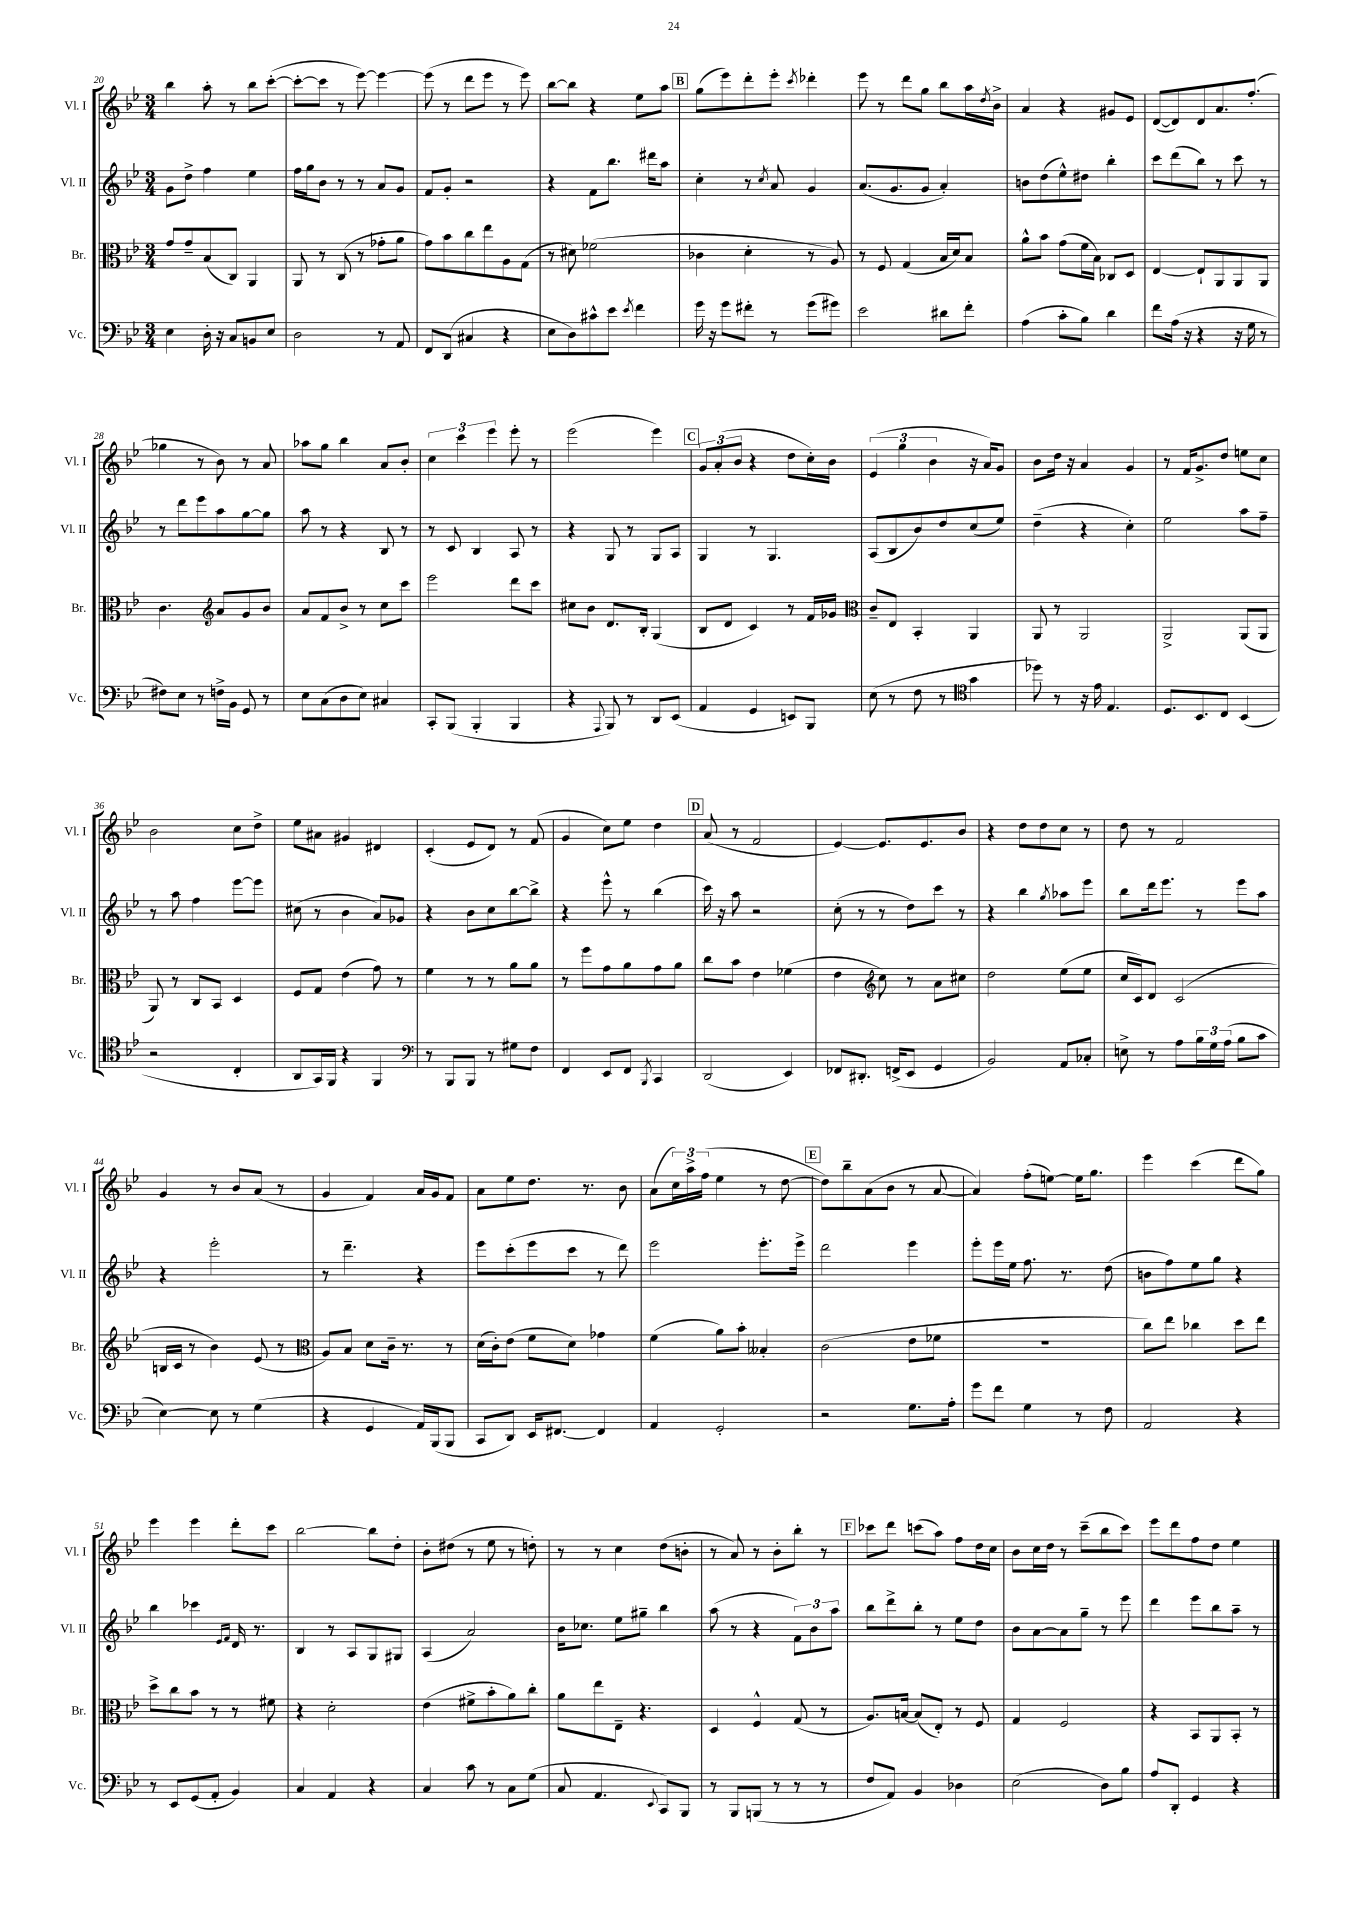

**kern	**kern	**kern	**kern
*staff4	*staff3	*staff2	*staff1
*clefF4	*clefC3	*clefG2	*clefG2
*k[b-e-]	*k[b-e-]	*k[b-e-]	*k[b-e-]
*M3/4	*M3/4	*M3/4	*M3/4
4E-\	8g/L	8g\L	4bb-\
.	8g~/	8dd^\J	.
16D'\	(8B-/	4ff\	8aa'\
16r	.	.	.
8C/L	8C/J)	.	8r
8BB/	4AA/	4ee-\	8bb-\L
8E-/J	.	.	([8ccc'\J
=	=	=	=
2D\	8AA/	16ff\LL	8ccc'\_L
.	.	16gg\J	.
.	8r	8b-\J	8ccc\]J
.	(8C/	8r	8r
.	8r	8r	[8eee-\)
8r	8g-'\L	8a/L	4eee-\_
8AA/	8a\J	8g/J	.
=	=	=	=
8FF/L	8g\L)	8f/L	(8eee-\]
(8DD/J	8b-\	8g'/J	8r
4C#/	8cc\	2r	8ddd\L
.	8ee-\	.	8eee-\J
4r	8A\	.	8r
.	(8G\J	.	8eee-\)
=	=	=	=
8E-\L	8r	4r	[8bb-\L
8D\)	8d#\)	.	8bb-\]J
8c#^^\	(2f-\	8f\L	4r
8e-\J	.	8.bb-\J	.
8qe-/	.	.	.
4f\	.	.	8ee-\L
.	.	16ddd#\LK	.
.	.	8aa\J	8aa\J
=	=	=	=
16g\	4c-\	4cc'\	(8gg\L
16r	.	.	.
8g\L	.	.	8eee-\)
8f#'\J	4d'\	8r	8ddd'\
.	.	8qcc/	.
8r	.	8a/	8eee-'\J
.	.	.	8qccc/
(8g\L	8r	4g/	4ddd-'\
8g#\J)	8A/)	.	.
=	=	=	=
2e-\	8r	(8.a/L	8eee-\
.	8F/	.	8r
.	.	8.g/	.
.	(4G/	.	8ddd\L
.	.	8g/J	8gg\J
8d#\L	16B-/LL	4a'/)	8bb-\L
.	16d/J)	.	.
8f'\J	8B-/J	.	16aa\L
.	.	.	8qdd/
.	.	.	16b-^\JJ
=	=	=	=
(4A\	8a^^\L	8b\L	4a/
.	8b-\J	(8dd\	.
8c'\L	(8g\L	8ee-^^\)	4r
8B-\J)	16f\L	8dd#\J	.
.	16B-\JJ)	.	.
4d\	8C-/L	4bb-'\	8g#/L
.	8D/J	.	8e-/J
=	=	=	=
8f\L	[4E-/	8ccc\L	([8d/L
(16A\Jk	.	(8ddd\	8d/])
16r	.	.	.
4r	8E-`/]L	8bb-\J)	8d/
.	8AA/	8r	8.a/
16r	8AA/	8ccc\	.
16G\	.	.	(8.ff'/J
8r	8AA/J	8r	.
=	=	=	=
8F#\L)	4.c\	8r	4gg-\
8E-\J	.	8ddd\L	.
8r	.	8eee-\	8r
*	*clefG2	*	*
16F^\LL	8a/L	8aa\	8b-\)
16BB-\JJ	.	.	.
8GG/	8g/	[8gg\	8r
8r	8b-/J	8gg\]J	8a/
=	=	=	=
8E-\L	8a/L	8aa\	8aa-\L
(8C\	8f/	8r	8gg\J
8D\	8b-^/J	4r	4bb-\
8E-\J)	8r	.	.
4C#/	8cc\L	8B-/	8a/L
.	8ccc\J	8r	8b-'/J
=	=	=	=
8CC'/L	2eee-\	8r	6cc\
(8BBB-/J	.	8c/	.
.	.	.	6ccc\
4BBB-'/	.	4B-/	.
.	.	.	6eee-\
4BBB-/	8ddd\L	8A/	8eee-'\
.	8ccc\J	8r	8r
=	=	=	=
4r	8cc#\L	4r	(2eee-\
.	8b-\J	.	.
8qqAAA/	.	.	.
8BBB-/)	8.d/L	8G/	.
8r	.	8r	.
.	16B-'/Jk	.	.
8DD/L	(4G/	8G/L	4eee-\)
(8EE-/J	.	8A/J	.
=	=	=	=
4AA/	8B-/L	4G/	12g/L
.	.	.	(12a'/
.	8d/J	.	.
.	.	.	12b-/J
4GG/	4c/)	8r	4r
.	.	4.G/	.
8EE/L)	8r	.	8dd\L
8BBB-/J	16f/LL	.	16cc'\L)
.	16g-/JJ	.	16b-\JJ
=	=	=	=
*	*clefC3	*	*
(8E-\	8c~/L	(8A/L	(6e-/
8r	8E-/J	8B-/	.
.	.	.	6gg\
8F\	4BB-'/	8b-/)	.
.	.	.	6b-\
8r	.	8dd/	.
*clefC4	*	*	*
4g\	4AA/	(8cc/	16r
.	.	.	16a/LK)
.	.	8ee-/J)	8g/J
=	=	=	=
8dd-\)	8AA/	(4dd~\	8b-\L
8r	8r	.	16dd\Jk
.	.	.	16r
16r	2AA/	4r	4a/
16e-\	.	.	.
4.E-/	.	.	.
.	.	4cc'\)	4g/
=	=	=	=
8.D/L	2AA^/	2ee-\	8r
.	.	.	16f/LK
8.BB-/	.	.	8.g^/
8C/J	.	.	8dd/J
(4BB-/	(8AA/L	8aa\L	8ee\L
.	8AA/J	8ff~\J	8cc\J
=	=	=	=
2r	8AA/)	8r	2b-\
.	8r	8aa\	.
.	8C/L	4ff\	.
.	8BB-/J	.	.
4C'/	4D/	[8eee-\L	8cc\L
.	.	8eee-\]J	8dd^\J
=	=	=	=
8AA/L	8F/L	(8cc#\	8ee-\L
16GG/L)	8G/J	8r	8a#\J
16FF/JJ	.	.	.
4r	(4e-\	4b-\	4g#/
4FF/	8g\)	8a/L)	4d#/
.	8r	8g-/J	.
=	=	=	=
*clefF4	*	*	*
8r	4f\	4r	(4c'/
8BBB-/L	.	.	.
8BBB-/J	8r	8b-\L	8e-/L
8r	8r	8cc\	8d/J)
8G#\L	8a\L	[8bb-\	8r
8F\J	8a\J	8bb-^\]J	(8f/
=	=	=	=
4FF/	8r	4r	4g/
.	8ff\L	.	.
8EE-/L	8g\	8eee-^^\	8cc\L)
8FF/J	8a\	8r	8ee-\J
8qBBB-/	.	.	.
4CC/	8g\	(4bb-\	4dd\
.	8a\J	.	.
=	=	=	=
(2DD/	8cc\L	16ccc\)	(8a/
.	.	16r	.
.	8b-\J	8aa\	8r
.	4e-\	2r	2f/
4EE-/)	(4f-\	.	.
=	=	=	=
8FF-/L	4e-\	(8cc'\	[4e-/)
8.DD#'/J	.	8r	.
*	*clefG2	*	*
.	8cc\)	8r	8.e-/]L
(16FF^/LK	.	.	.
8EE-/J	8r	8dd\L)	.
.	.	.	8.e-/
4GG/	8a\L	8ccc\J	.
.	8cc#\J	8r	8b-/J
=	=	=	=
2BB-/)	2dd\	4r	4r
.	.	4bb-\	8dd\L
.	.	.	8dd\
.	.	8qgg/	.
8AA/L	(8ee-\L	8aa-\L	8cc\J
8C-'/J	8ee-\J	8eee-\J	8r
=	=	=	=
8E^\	16cc/LL	8bb-\L	8dd\
.	16c/J)	.	.
8r	8d/J	16ddd\k	8r
.	.	8.eee-\J	.
8A\L	(2c/	.	2f/
24B-\L	.	8r	.
24G\	.	.	.
(24A\JJ	.	.	.
8B-\L	.	8eee-\L	.
8c\J	.	8aa\J	.
=	=	=	=
[4E-\)	16B/LL	4r	4g/
.	16c/JJ	.	.
.	8r	.	.
8E-\]	4b-\)	2eee-'\	8r
8r	.	.	8b-/L
(4G\	(8e-/	.	(8a/J
.	8r	.	8r
=	=	=	=
*	*clefC3	*	*
4r	8A/L)	8r	4g/
.	8B-/J	4.ddd~\	.
4GG/	8d\L	.	4f/)
.	16c~\Jk	.	.
.	8.r	.	.
16AA/LL)	.	4r	16a/LL
(16BBB-/J	.	.	16g/J
8BBB-/J	8r	.	8f/J
=	=	=	=
8CC/L	(16d\LL	8eee-\L	8a\L
.	16c'\J)	.	.
8DD/J)	(8e-\J	(8ccc'\	8ee-\
16EE-/LK	8f\L	8eee-\	8.dd\J
[8.FF#/J	.	.	.
.	8d\J)	8ccc\J	.
.	.	.	8.r
4FF#/]	4g-\	8r	.
.	.	8ddd\)	8b-\
=	=	=	=
4AA/	(4f\	2eee-\	(8a\L
.	.	.	24cc\L)
.	.	.	24aa^\
.	.	.	(24ff\JJ
2GG'/	8a\L)	.	4ee-\
.	8b-'\J	.	.
.	4B--'/	8.eee-'\L	8r
.	.	.	[8dd\
.	.	16eee-^\Jk	.
=	=	=	=
2r	(2c\	2ddd\	8dd\]L)
.	.	.	8bb-~\
.	.	.	(8a\
.	.	.	8b-\J
8.G\L	8e-\L	4eee-\	8r
.	8f-\J	.	[8a/
16A'\Jk	.	.	.
=	=	=	=
8g\L	2.r	8eee-'\L	4a/])
8f\J	.	16eee-\L	.
.	.	16ee-\JJ	.
4G\	.	8.ff\	(8ff'\L
.	.	.	[8ee\J)
.	.	8.r	.
8r	.	.	16ee\]LK
.	.	.	8.gg\J
8F\	.	(8dd\	.
=	=	=	=
2AA/	8cc\L)	8b\L	4eee-\
.	8ee-\J	8ff\)	.
.	4cc-\	8ee-\	(4ccc\
.	.	8gg\J	.
4r	8dd\L	4r	8ddd\L
.	8ee-\J	.	8gg\J)
=	=	=	=
8r	8dd^\L	4bb-\	4eee-\
8EE-/L	8cc\	.	.
(8GG/	8b-\J	4ccc-\	4eee-\
8AA'/J	8r	.	.
.	.	16qqe-/LL	.
.	.	16qqf/JJ	.
4BB-/)	8r	16d/	8ddd'\L
.	.	8.r	.
.	8f#\	.	8ccc\J
=	=	=	=
4C/	4r	4B-/	[2bb-\
4AA/	2d'\	8r	.
.	.	8A/L	.
4r	.	8G/	8bb-\]L
.	.	8G#/J	8dd'\J
=	=	=	=
4C/	(4e-\	(4A/	8b-'\L
.	.	.	(8dd#\J
8c\	8f#^\L	2a/)	8r
8r	8b-'\	.	8ee-\
8C\L	8a\)	.	8r
(8G\J	8cc'\J	.	8dd'\)
=	=	=	=
8C/	8a\L	16b-\LK	8r
.	.	8.cc-\J	.
4.AA/	8ee-\	.	8r
.	8E-~\J	8ee-\L	4cc\
.	4.r	8gg#~\J	.
8qqEE-/	.	.	.
8CC/L)	.	4bb-\	(8dd\L
8BBB-/J	.	.	8b'\J
=	=	=	=
8r	4D/	(8aa\	8r
8BBB-/L	.	8r	8a/)
(8BBB/J	4F^^/	4r	8r
8r	.	.	8b-'\L
8r	(8G/	12f\L)	8bb-'\J
.	.	12b-\	.
8r	8r	.	8r
.	.	12aa\J	.
=	=	=	=
8F/L	8.A/L)	8bb-\L	8ccc-\L
8AA/J)	.	8ddd^\	8ddd\J
.	[16B/Jk	.	.
4BB-/	(8B/]L	8bb-'\J	(8ccc\L
.	8E-'/J)	8r	8aa\J)
4D-\	8r	8ee-\L	8ff\L
.	8F/	8dd\J	16dd\L
.	.	.	16cc\JJ
=	=	=	=
(2E-\	4G/	8b-\L	8b-\L
.	.	[8a\	16cc\L
.	.	.	16dd\JJ
.	2F/	8a\]	8r
.	.	8gg~\J	(8ccc~\L
8D\L)	.	8r	8bb-\
8B-\J	.	8eee-\	8ccc\J)
=	=	=	=
8A/L	4r	4ddd\	8eee-\L
8DD'/J	.	.	8ddd\
4GG/	8BB-/L	8eee-\L	8ff\
.	8AA/	8bb-\	8dd\J
4r	8BB-'/J	8aa~\J	4ee-\
.	8r	8r	.
==	==	==	==
*-	*-	*-	*-
